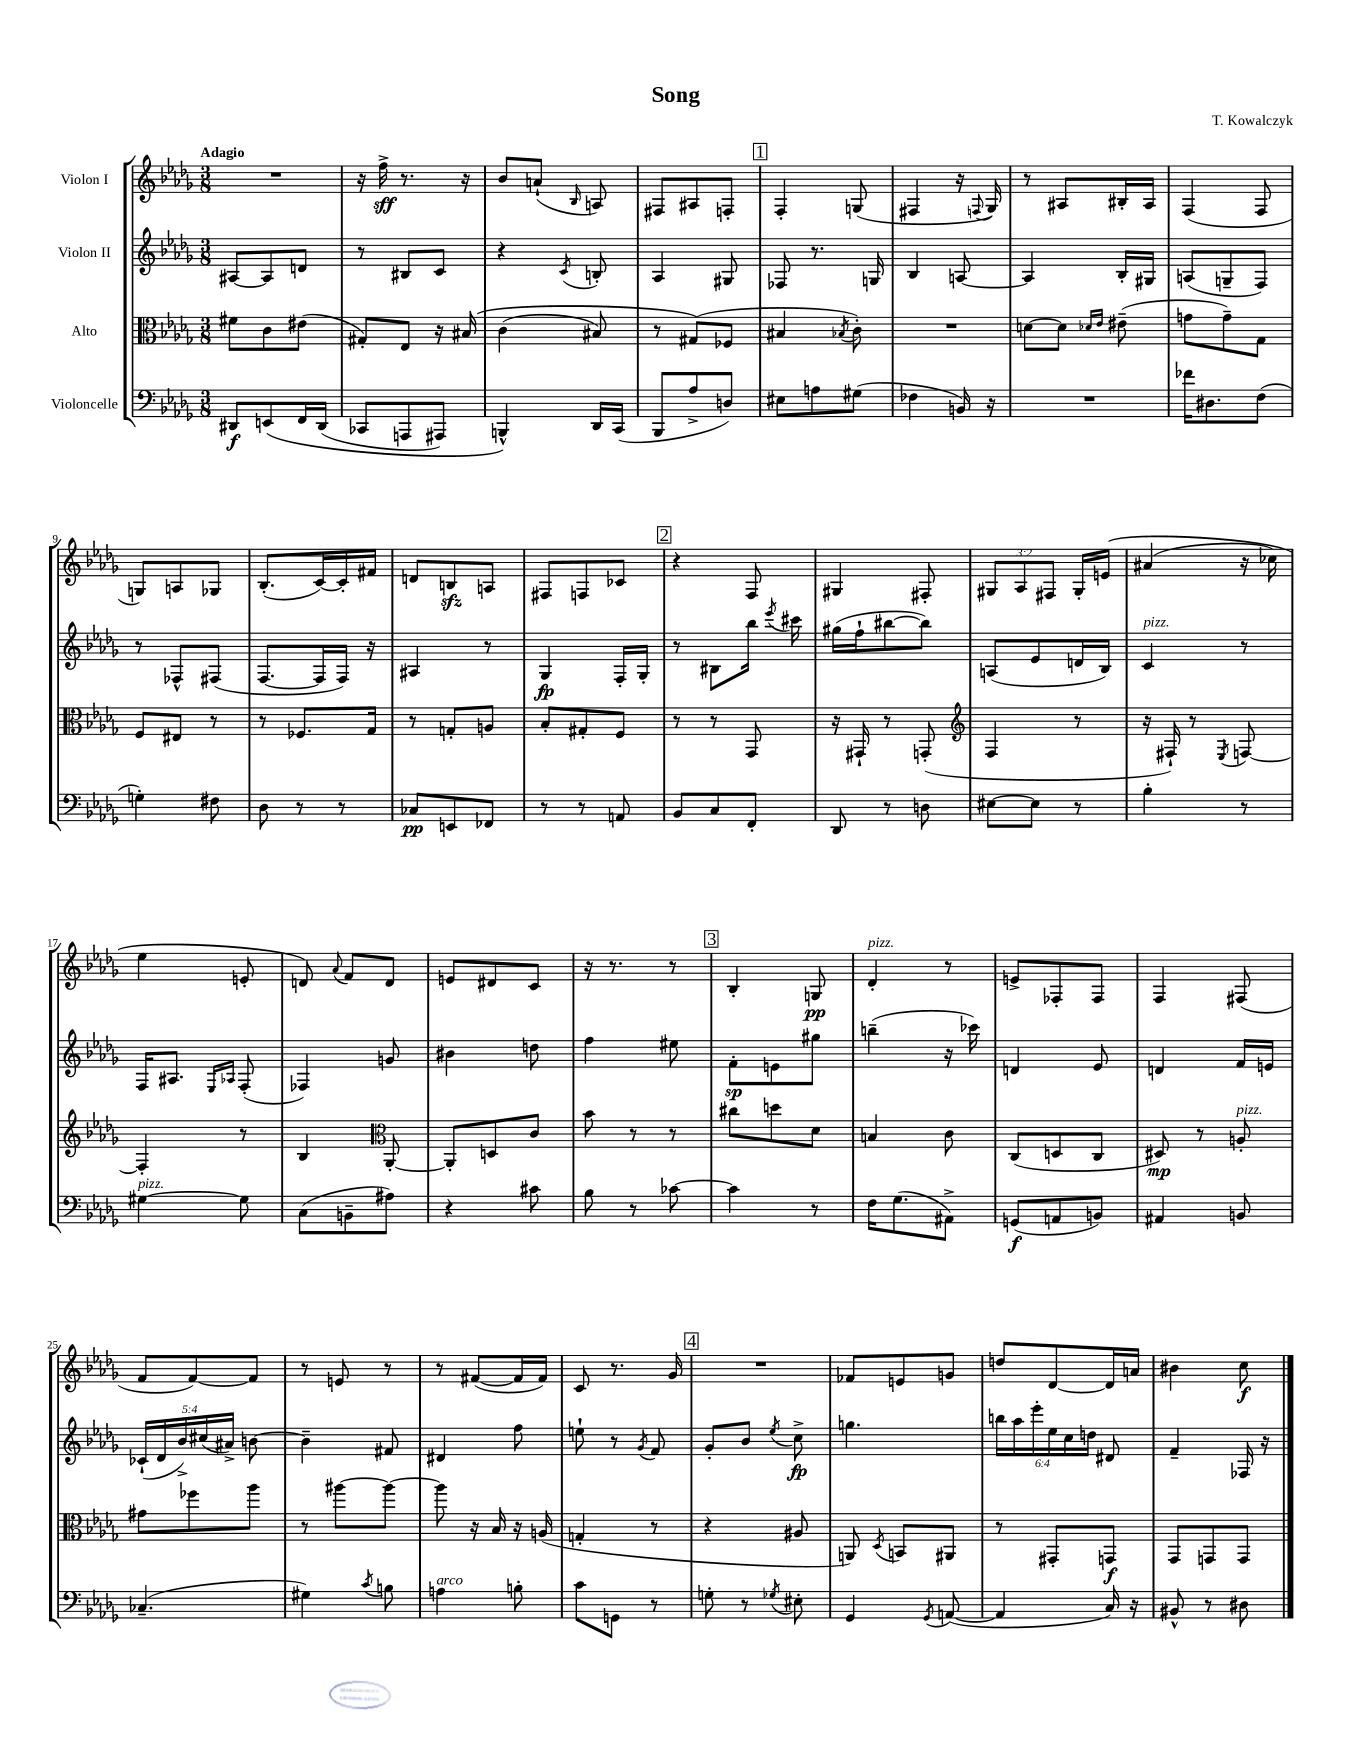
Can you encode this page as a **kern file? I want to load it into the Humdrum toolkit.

**kern	**dynam	**kern	**dynam	**kern	**dynam	**kern	**dynam
*part4	*part4	*part3	*part3	*part2	*part2	*part1	*part1
*staff4	*staff4	*staff3	*staff3	*staff2	*staff2	*staff1	*staff1
*I"Violoncelle	*	*I"Alto	*	*I"Violon II	*	*I"Violon I	*
*clefF4	*	*clefC3	*	*clefG2	*	*clefG2	*
*k[b-e-a-d-g-]	*	*k[b-e-a-d-g-]	*	*k[b-e-a-d-g-]	*	*k[b-e-a-d-g-]	*
*M3/8	*	*M3/8	*	*M3/8	*	*M3/8	*
=1	=1	=1	=1	=1	=1	=1	=1
!	!	!	!	!	!	!LO:TX:a:B:t=Adagio	!
8DD#X/L	f	8f#X\L	.	[8A#X/L	.	4.r	.
(8EEn/	.	8c\	.	8A#/]	.	.	.
16FF/L	.	(8e#X\J	.	8dn/J	.	.	.
(16DD#/JJ	.	.	.	.	.	.	.
=2	=2	=2	=2	=2	=2	=2	=2
8CC-X/L	.	8G#X'/L)	.	8r	.	16r	.
.	.	.	.	.	.	16ff^\	sff
8AAAn/	.	8E-/J	.	8B#X/L	.	8.r	.
8AAA#X/J)	.	16r	.	8c/J	.	.	.
.	.	(16B#X/	.	.	.	16r	.
=3	=3	=3	=3	=3	=3	=3	=3
4BBBn^^/)	.	(4c\	.	4r	.	8b-/L	.
.	.	.	.	.	.	(8an`/J	.
.	.	.	.	8qc/	.	16qqB-/	.
16DD-/LL	.	8B#X/)	.	8Bn'/	.	8An/)	.
(16CC/JJ	.	.	.	.	.	.	.
=4	=4	=4	=4	=4	=4	=4	=4
8BBB-/L	.	8r	.	4A-/	.	8F#X/L	.
8A-^/	.	(8G#X/L)	.	.	.	8A#X/	.
8Dn/J)	.	8F-X/J	.	8G#X/	.	8Fn'/J	.
!!LO:REH:place=s1:t=1
=5	=5	=5	=5	=5	=5	=5	=5
8E#X\L	.	4B#X/	.	8F-X/	.	4F'/	.
8An\	.	.	.	8.r	.	.	.
.	.	8qB-X/	.	.	.	.	.
(8G#X\J	.	8c'\)	.	.	.	(8Gn/	.
.	.	.	.	16Gn/	.	.	.
=6	=6	=6	=6	=6	=6	=6	=6
4F-X\	.	4.r	.	4B-/	.	4F#X/	.
16BBn/)	.	.	.	[8An/	.	16r	.
.	.	.	.	.	.	8qqFn/	.
16r	.	.	.	.	.	16G-/)	.
=7	=7	=7	=7	=7	=7	=7	=7
4.r	.	[8dn\L	.	4A/]	.	8r	.
.	.	8d\J]	.	.	.	8A#X/L	.
.	.	16qqd-X/LL	.	.	.	.	.
.	.	16qqe-/JJ	.	.	.	.	.
.	.	(8e#X~\	.	16B-'/LL	.	16B#X'/L	.
.	.	.	.	16G#X/JJ	.	16A#/JJ	.
=8	=8	=8	=8	=8	=8	=8	=8
16f-X\KL	.	8gn\L	.	(8An/L	.	(4F/	.
8.D#X\	.	.	.	.	.	.	.
.	.	8g~\)	.	8Gn~/	.	.	.
(8F\J	.	8G-\J	.	8F/J)	.	8F/	.
!!LO:LB:g=z
=9	=9	=9	=9	=9	=9	=9	=9
4Gn'\)	.	8F/L	.	8r	.	8Gn/L)	.
.	.	8E#X/J	.	8F-X^^/L	.	8An/	.
8F#X\	.	8r	.	(8F#X/J	.	8G-X/J	.
=10	=10	=10	=10	=10	=10	=10	=10
8D-\	.	8r	.	[8.F/L	.	(8.B-'/L	.
8r	.	8.F-X/L	.	.	.	.	.
.	.	.	.	16F/L]	.	[16c/L)	.
8r	.	.	.	16F/JJ)	.	16c'/]	.
.	.	16G-/Jk	.	16r	.	16f#X/JJ	.
=11	=11	=11	=11	=11	=11	=11	=11
8C-X/L	pp	8r	.	4A#X/	.	8dn/L	.
8EEn/	.	8Gn'/L	.	.	.	8Bnzz/	.
8FF-X/J	.	8An/J	.	8r	.	8An/J	.
=12	=12	=12	=12	=12	=12	=12	=12
8r	.	8B-'/L	.	4G-/	fp	8F#X/L	.
8r	.	8G#X'/	.	.	.	8Fn/	.
8AAn/	.	8F/J	.	16F'/LL	.	8c-X/J	.
.	.	.	.	16G-'/JJ	.	.	.
!!LO:REH:place=s1:t=2
=13	=13	=13	=13	=13	=13	=13	=13
8BB-/L	.	8r	.	8r	.	4r	.
8C/	.	8r	.	8B#X\L	.	.	.
8FF'/J	.	8GG-/	.	16bb-\Jk	.	8F/	.
.	.	.	.	8qeee-/	.	.	.
.	.	.	.	16ccc#X\	.	.	.
=14	=14	=14	=14	=14	=14	=14	=14
8DD-/	.	16r	.	(16gg#X\LL	.	4G#X/	.
.	.	16GG#X`/	.	16ff`\J	.	.	.
8r	.	8r	.	[8bb#X\	.	.	.
8Dn\	.	(8GGn'/	.	8bb#\J])	.	8F#X'/	.
=15	=15	=15	=15	=15	=15	=15	=15
*	*	*clefG2	*	*	*	*	*
[8E#X\L	.	4F/	.	(8An/L	.	12G#X/L	.
.	.	.	.	.	.	12A-/	.
8E#\J]	.	.	.	8e-/	.	.	.
.	.	.	.	.	.	12F#X/J	.
8r	.	8r	.	16dn/L	.	16G#'/LL	.
.	.	.	.	16B-/JJ)	.	(16en/JJ	.
=16	=16	=16	=16	=16	=16	=16	=16
!	!	!	!	!LO:TX:a:i:t=pizz.	!	!	!
4B-'\	.	16r	.	4c/	.	(4a#X/	.
.	.	16F#X`/)	.	.	.	.	.
.	.	8r	.	.	.	.	.
.	.	8qE-/	.	.	.	.	.
8r	.	[8Fn/	.	8r	.	16r	.
.	.	.	.	.	.	16cc-X\)	.
!!LO:LB:g=z
=17	=17	=17	=17	=17	=17	=17	=17
!LO:TX:a:i:t=pizz.	!	!	!	!	!	!	!
[4G#X\	.	4F'/]	.	16F/KL	.	4ee-\	.
.	.	.	.	8.A#X/J	.	.	.
.	.	.	.	16qqE-/LL	.	.	.
.	.	.	.	16qqA-X/JJ	.	.	.
8G#\]	.	8r	.	(8F'/	.	8en'/	.
=18	=18	=18	=18	=18	=18	=18	=18
(8C\L	.	4B-/	.	4F-X/)	.	8dn/)	.
.	.	.	.	.	.	8qqa-/	.
8BBn~\	.	.	.	.	.	8f/L	.
*	*	*clefC3	*	*	*	*	*
8A#X\J)	.	[8AA-'/	.	8gn/	.	8d/J	.
=19	=19	=19	=19	=19	=19	=19	=19
4r	.	8AA-'/L]	.	4b#X\	.	8en/L	.
.	.	8Dn/	.	.	.	8d#X/	.
8c#X\	.	8c/J	.	8ddn\	.	8c/J	.
=20	=20	=20	=20	=20	=20	=20	=20
8B-\	.	8b-\	.	4ff\	.	16r	.
.	.	.	.	.	.	8.r	.
8r	.	8r	.	.	.	.	.
[8c-X\	.	8r	.	8ee#X\	.	8r	.
!!LO:REH:place=s1:t=3
=21	=21	=21	=21	=21	=21	=21	=21
4c-\]	.	8cc#X\L	.	8f'\L	sp	4B-'/	.
.	.	8ddn\	.	8en\	.	.	.
8r	.	8d-\J	.	8gg#X\J	.	8Gn/	pp
=22	=22	=22	=22	=22	=22	=22	=22
!	!	!	!	!	!	!LO:TX:a:i:t=pizz.	!
16F\KL	.	4Bn/	.	(4bbn~\	.	4d-'/	.
(8.G-\	.	.	.	.	.	.	.
8AA#X^\J)	.	8c\	.	16r	.	8r	.
.	.	.	.	16ccc-X\)	.	.	.
=23	=23	=23	=23	=23	=23	=23	=23
(8GGn/L	f	(8C/L	.	4dn/	.	8en^/L	.
8AAn/	.	8Dn/	.	.	.	8F-X'/	.
8BBn/J)	.	8C/J	.	8e-/	.	8F-/J	.
=24	=24	=24	=24	=24	=24	=24	=24
4AA#X/	.	8D#X/)	mp	4dn/	.	4F/	.
.	.	8r	.	.	.	.	.
!	!	!LO:TX:a:i:t=pizz.	!	!	!	!	!
8BBn/	.	8An'/	.	16f/LL	.	(8F#X/	.
.	.	.	.	16en/JJ	.	.	.
!!LO:LB:g=z
=25	=25	=25	=25	=25	=25	=25	=25
(4.C-X~/	.	8g#X\L	.	(20c-X`/LL	.	8f/L	.
.	.	.	.	20d-/	.	.	.
.	.	.	.	20b-^/)	.	.	.
.	.	8ff-X\	.	.	.	[8f/)	.
.	.	.	.	(20cc#X/	.	.	.
.	.	.	.	20a#X^/JJ)	.	.	.
.	.	8aa-\J	.	[8bn\	.	8f/J]	.
=26	=26	=26	=26	=26	=26	=26	=26
4G#X\)	.	8r	.	4b~\]	.	8r	.
.	.	[8aa#X\L	.	.	.	8en/	.
8qc/	.	.	.	.	.	.	.
8Bn\	.	8aa#\J_	.	8f#X/	.	8r	.
=27	=27	=27	=27	=27	=27	=27	=27
!LO:TX:a:i:t=arco	!	!	!	!	!	!	!
4An\	.	8aa#\]	.	4d#X/	.	8r	.
.	.	16r	.	.	.	([8f#X/L	.
.	.	16B-/	.	.	.	.	.
8Bn'\	.	16r	.	8ff\	.	16f#/L]	.
.	.	(16An/	.	.	.	16f#/JJ)	.
=28	=28	=28	=28	=28	=28	=28	=28
8c\L	.	4Gn'/	.	8een`\	.	8c/	.
8GGn\J	.	.	.	8r	.	8.r	.
.	.	.	.	8qg-/	.	.	.
8r	.	8r	.	8f/	.	.	.
.	.	.	.	.	.	16g-/	.
!!LO:REH:place=s1:t=4
=29	=29	=29	=29	=29	=29	=29	=29
8Gn'\	.	4r	.	8g-'/L	.	4.r	.
8r	.	.	.	8b-/J	.	.	.
8qG-X/	.	.	.	8qee-/	.	.	.
8E#X'\	.	8A#X/	.	8cc^\	fp	.	.
=30	=30	=30	=30	=30	=30	=30	=30
4GG-/	.	8AAn/)	.	4.ggn\	.	8f-X/L	.
.	.	8qD-/	.	.	.	.	.
.	.	8BBn/L	.	.	.	8en/	.
8qGG-/	.	.	.	.	.	.	.
([8AAn/	.	8AA#X/J	.	.	.	8gn/J	.
=31	=31	=31	=31	=31	=31	=31	=31
4AA/]	.	8r	.	24bbn\LL	.	8ddn/L	.
.	.	.	.	24aa-\	.	.	.
.	.	.	.	24eee-'\	.	.	.
.	.	8GG#X'/L	.	24ee-\	.	[8d-/	.
.	.	.	.	24cc\	.	.	.
.	.	.	.	24ddn\JJ	.	.	.
16C/)	.	8GGn/J	f	8d#X/	.	16d-/L]	.
16r	.	.	.	.	.	16an/JJ	.
=32	=32	=32	=32	=32	=32	=32	=32
8BB#X^^/	.	8GG-/L	.	4f~/	.	4b#X\	.
8r	.	8GGn/	.	.	.	.	.
8D#X\	.	8GG/J	.	16F-X/	.	8cc\	f
.	.	.	.	16r	.	.	.
==	==	==	==	==	==	==	==
*-	*-	*-	*-	*-	*-	*-	*-
